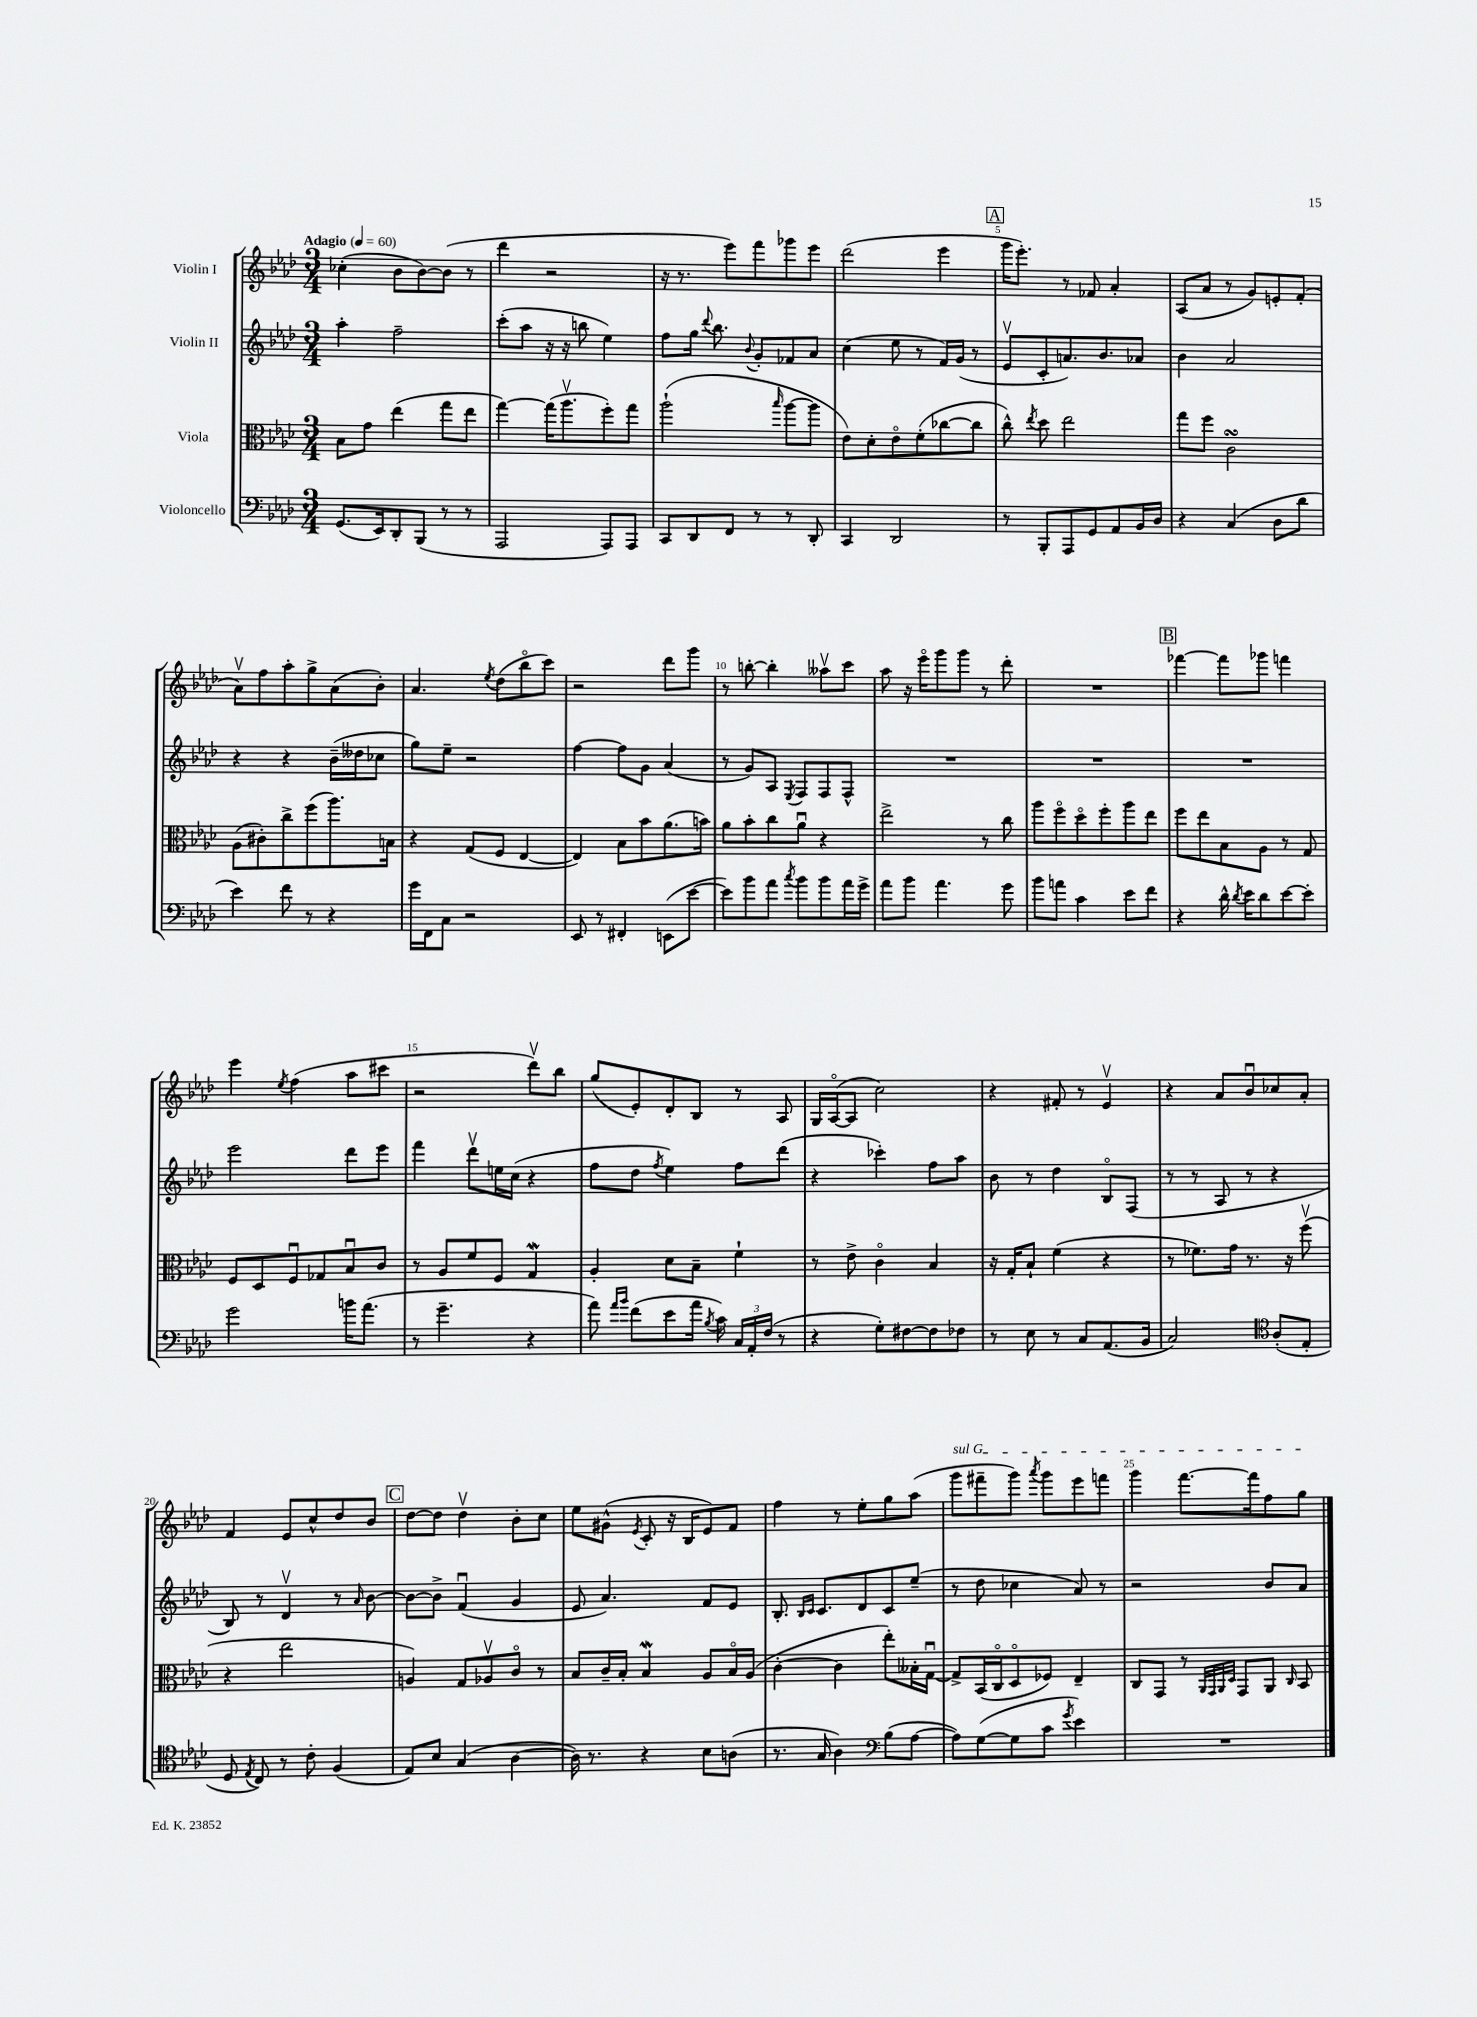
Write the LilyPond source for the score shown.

<<
\new StaffGroup <<
\new Staff = "s0" \with { instrumentName = "Violin I" } {
    \clef treble \key aes \major \numericTimeSignature \time 3/4 \tempo "Adagio" 4 = 60
    \autoBeamOff ces''4-.( bes'8[ bes'8~) bes'8]( r8 |
    des'''4 r2 |
    r16 r8. ees'''8[) f'''8 ges'''8 ees'''8] |
    des'''2( ees'''4 |
    \mark \markup { \box "A" } g'''16[ ees'''8.]-.) r8 fes'8 aes'4-. |
    aes8[( aes'8] r8 g'8[) e'8-. f'8]-.( |
    aes'8[\upbow) f''8 aes''8-. g''8-> aes'8( bes'8]-.) |
    aes'4. \acciaccatura { ees''8 } des''8[( bes''8\flageolet c'''8]) |
    r2 des'''8[ g'''8] |
    r8 b''8~-. b''4-. aeses''8[\upbow c'''8] |
    aes''8 r16 ees'''16[\flageolet g'''8 g'''8] r8 des'''8-. |
    R2. |
    \mark \markup { \box "B" } fes'''4~ fes'''8[ ges'''8] f'''4 |
    ees'''4 \acciaccatura { ees''8 } f''4( aes''8[ cis'''8] |
    r2 des'''8[\upbow) bes''8] |
    g''8[( ees'8-.) des'8-. bes8] r8 aes8 |
    g16[ aes16~\flageolet( aes8] c''2) |
    r4 fis'8-. r8 ees'4\upbow |
    r4 aes'8[ bes'8\downbow ces''8 aes'8]-. |
    f'4 ees'8[ c''8-^ des''8 bes'8] |
    \mark \markup { \box "C" } des''8[~ des''8] des''4\upbow bes'8[-. c''8] |
    ees''8[ gis'8]-^( \acciaccatura { ees'8 } c'8-. r16 bes16[ ees'8) f'8] |
    f''4 r8 ees''8[-. g''8 aes''8]( |
    \once \override TextSpanner.bound-details.left.text = \markup { \italic "sul G" } g'''8[\startTextSpan fis'''8-- g'''8]) \acciaccatura { aes'''8 } g'''8[ ees'''8 f'''8] |
    g'''4 f'''8.[~ f'''16 f''8 g''8]\stopTextSpan \bar "|." |
}
\new Staff = "s1" \with { instrumentName = "Violin II" } {
    \clef treble \key aes \major \numericTimeSignature \time 3/4
    \autoBeamOff aes''4-. f''2-- |
    c'''8[-.( aes''8] r16 r16 b''8 ees''4) |
    f''8[ g''16] \appoggiatura { des'''8 } bes''8. \appoggiatura { bes'8 } g'8[-. fes'8 aes'8] |
    c''4( ees''8 r8 f'16[) g'16]( r8 |
    \mark \markup { \box "A" } ees'8[\upbow c'8-. a'8.) bes'8. aes'8] |
    bes'4 aes'2 |
    r4 r4 bes'16[--( deses''16 ces''8] |
    g''8[) ees''8]-- r2 |
    f''4~ f''8[ g'8] aes'4( |
    r8 g'8[) aes8] \acciaccatura { ees8 } f8[ f8 f8]-^ |
    R2. |
    R2. |
    \mark \markup { \box "B" } R2. |
    ees'''2 des'''8[ ees'''8] |
    f'''4 des'''8[\upbow e''16 c''16]( r4 |
    f''8[ des''8] \acciaccatura { f''8 } ees''4) f''8[ des'''8]( |
    r4 ces'''4-.) f''8[ aes''8] |
    bes'8 r8 des''4 bes8[\flageolet f8]( |
    r8 r8 aes8 r8 r4 |
    bes8) r8 des'4\upbow r8 \grace { aes'16 } bes'8~ |
    \mark \markup { \box "C" } bes'8[~ bes'8]-> f'4\downbow( g'4 |
    ees'8 aes'4.) f'8[ ees'8] |
    bes8.-. \grace { bes16[ c'16] } c'8.[ des'8 c'8 ees''8]--( |
    r8 des''8 ces''4 aes'8) r8 |
    r2 bes'8[ aes'8] \bar "|." |
}
\new Staff = "s2" \with { instrumentName = "Viola" } {
    \clef alto \key aes \major \numericTimeSignature \time 3/4
    \autoBeamOff bes8[ g'8] ees''4( g''8[ ees''8] |
    g''4~) g''16[( aes''8.\upbow f''8-.) g''8] |
    aes''2-!( \grace { bes''16 } aes''8[~ aes''8] |
    ees'8[) des'8-. ees'8\flageolet f'8-.( ces''8~ ces''8] |
    \mark \markup { \box "A" } c''8-^) \acciaccatura { ees''8 } des''8 ees''2 |
    g''8[ f''8] c'2\turn |
    aes8[( cis'8-.) c''8-> f''8( aes''8.) b16] |
    r4 g8[( f8] ees4~ |
    ees4) bes8[ bes'8 aes'8.( b'16]) |
    aes'8[ bes'8-. c''8 aes'8]\downbow r4 |
    ees''2-> r8 c''8 |
    aes''8[ f''8\flageolet des''8\flageolet f''8-. aes''8 ees''8] |
    \mark \markup { \box "B" } f''8[ ees''8 bes8 aes8] r8 g8 |
    f8[ des8 f8\downbow ges8 bes8\downbow c'8] |
    r8 aes8[ f'8 f8] g4\mordent |
    aes4-. des'8[ bes8]-- f'4-! |
    r8 ees'8-> c'4\flageolet bes4 |
    r16 g16[-. bes8]-! f'4( r4 |
    r8 fes'8.[) g'16] r8. r16 f''8\upbow( |
    r4 ees''2 |
    \mark \markup { \box "C" } a4) g8[ aes8\upbow c'8]\flageolet r8 |
    bes8[ c'16-- bes16]-. bes4\mordent aes8[ bes16\flageolet aes16]( |
    c'4~-. c'4 ees''8[-.) beses16-. g16]~\downbow |
    g8[-> bes,16( c16\flageolet des8\flageolet fes8]) ees4-- |
    c8[ g,8] r8 \grace { aes,32[ g,32 aes,32 des32] } g,8[ aes,8] \grace { c16 } bes,8 \bar "|." |
}
\new Staff = "s3" \with { instrumentName = "Violoncello" } {
    \clef bass \key aes \major \numericTimeSignature \time 3/4
    \autoBeamOff g,8.[( ees,16) des,8-. bes,,8]( r8 r8 |
    aes,,2 aes,,8[) aes,,8] |
    c,8[ des,8 f,8] r8 r8 des,8-. |
    c,4 des,2 |
    \mark \markup { \box "A" } r8 bes,,8[-. aes,,8 g,8 aes,8 bes,16 des16] |
    r4 c4( des8[ des'8] |
    ees'4) f'8 r8 r4 |
    g'16[ f,16 c8] r2 |
    ees,8 r8 fis,4-. e,8[( ees'8]~ |
    ees'8[) bes'8 aes'8] \acciaccatura { c''8 } bes'8[ bes'8 aes'16 g'16]-> |
    aes'8[ bes'8] aes'4. g'8 |
    bes'8[ a'8] c'4 ees'8[ f'8] |
    \mark \markup { \box "B" } r4 des'16-^ \acciaccatura { des'8 } ees'16[ des'8 ees'8~ ees'8]-. |
    g'2 b'16[ aes'8.]( |
    r8 g'4.-- r4 |
    aes'8) \grace { aes'16[ bes'16] } f'8[( ees'8 aes'16] \acciaccatura { bes8 } c'16) \tuplet 3/2 { c16[ aes,16-. f16]( } r8 |
    r4 g8[-.) fis8~ fis8 fes8] |
    r8 ees8 r8 c8[ aes,8.( bes,16] |
    c2) \clef tenor aes8[-.( ees8]-. |
    des8 \acciaccatura { ees8 } c8) r8 c'8-. f4( |
    \mark \markup { \box "C" } ees8[) bes8] g4( aes4~ |
    aes16) r8. r4 bes8[ a8]( |
    r8. g16 aes4) \clef bass bes8[( aes8]~ |
    aes8[) g8~( g8 c'8] \acciaccatura { g'8 } ees'4) |
    R2. \bar "|." |
}
>>
>>
\layout { \context { \Score \override BarNumber.break-visibility = ##(#f #t #t) barNumberVisibility = #(every-nth-bar-number-visible 5) } }
